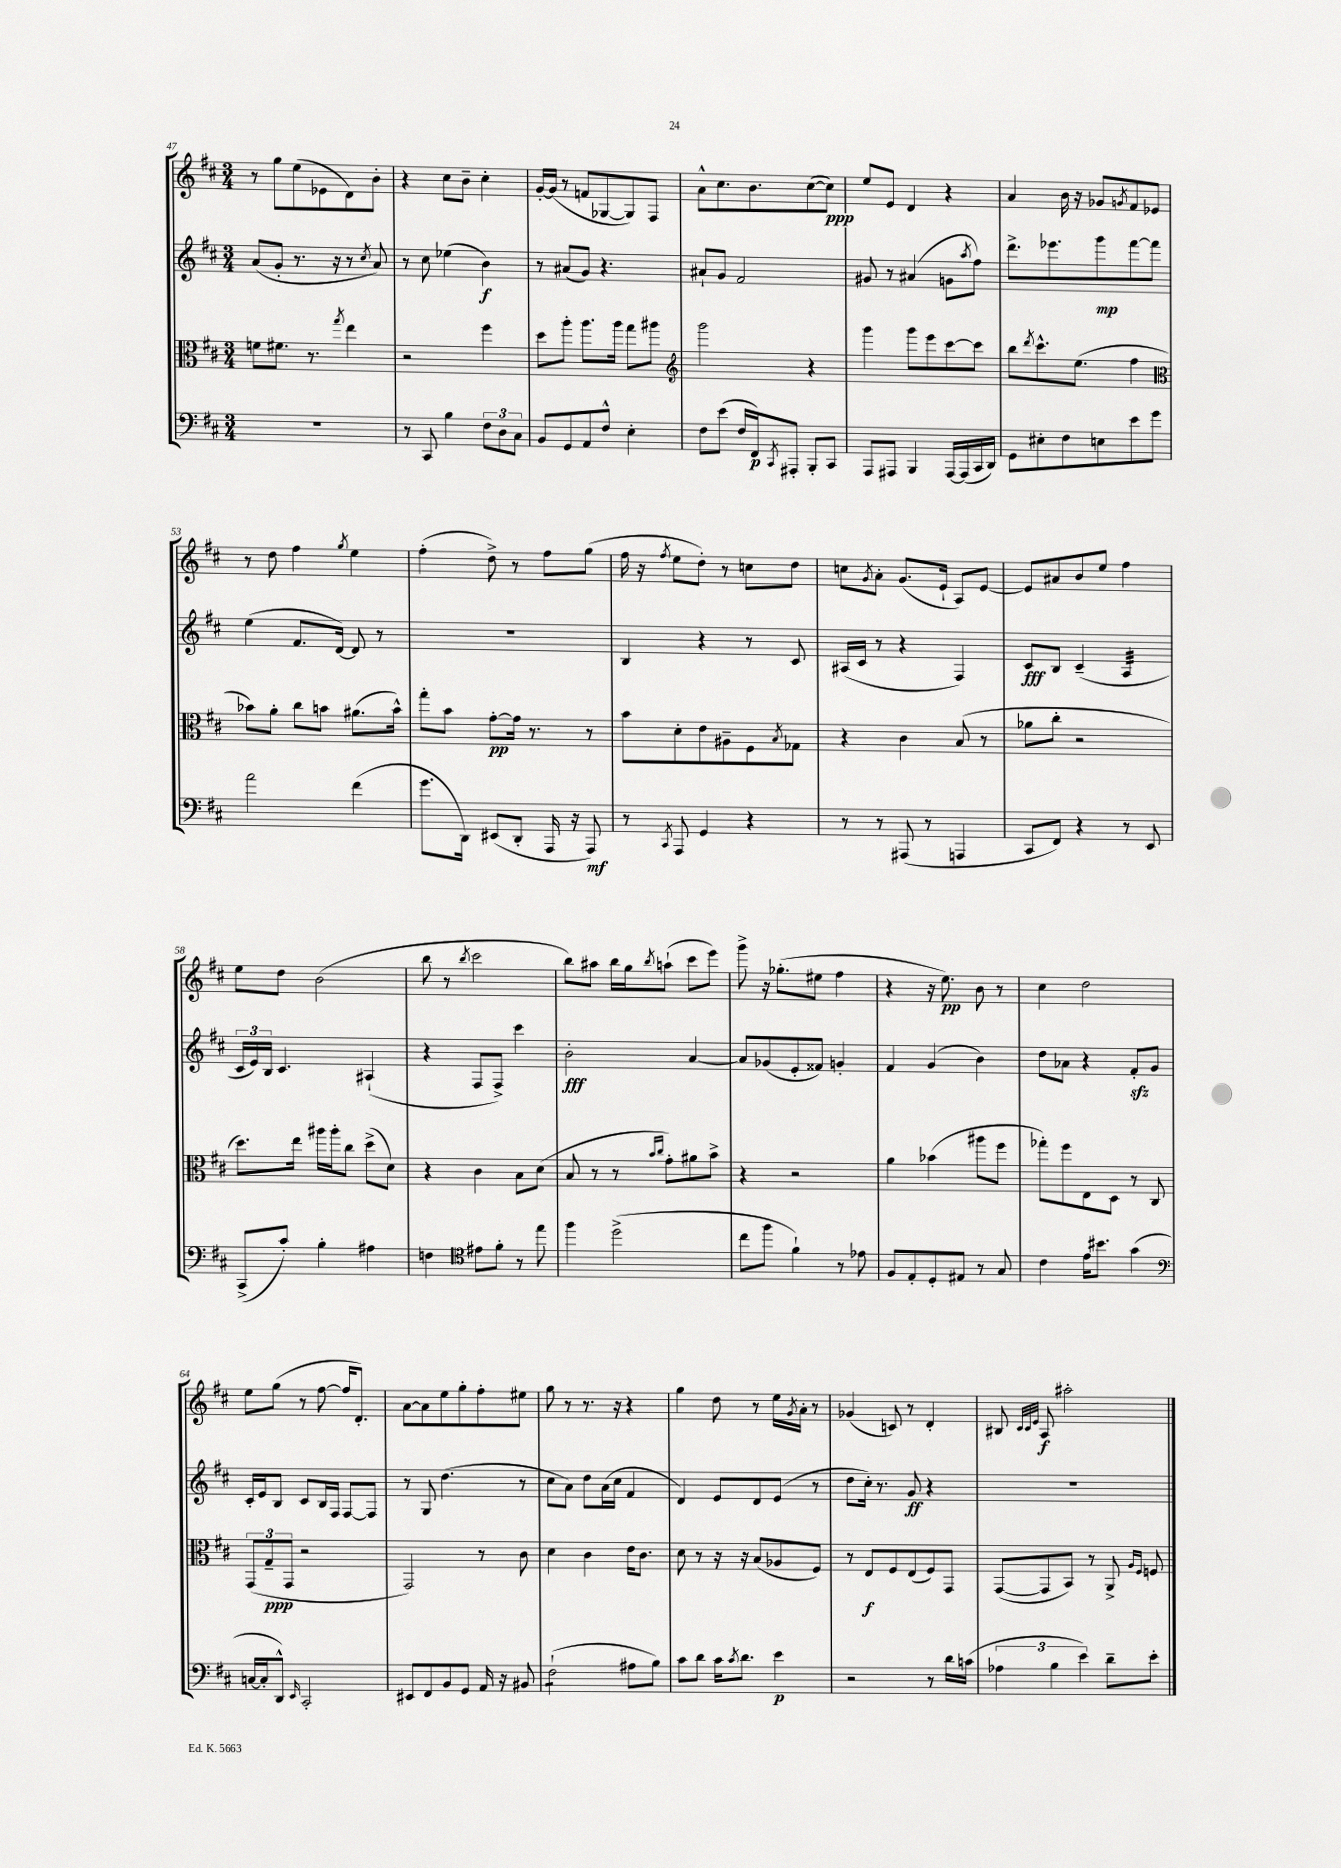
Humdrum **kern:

**kern	**kern	**kern	**kern
*staff4	*staff3	*staff2	*staff1
*clefF4	*clefC3	*clefG2	*clefG2
*k[f#c#]	*k[f#c#]	*k[f#c#]	*k[f#c#]
*M3/4	*M3/4	*M3/4	*M3/4
2.r	8f	(8a	8r
.	8.f#	8g'	8gg
.	.	8.r	(8ee
.	8.r	.	.
.	.	.	8e-
.	.	16r	.
.	8qgg	.	.
.	4ee	8r	8d)
.	.	8qcc#	.
.	.	8a)	8b'
=	=	=	=
8r	2r	8r	4r
8CC#	.	8cc#	.
4B	.	(4ee-	8cc#
.	.	.	8b~
12F#	4ff#	4b)	4cc#'
12D	.	.	.
12C#	.	.	.
=	=	=	=
8BB	8dd	8r	[16g'
.	.	.	(16g]
8GG	8aa'	(8a#	8r
8AA	8.aa	8g)	8f
8F#^^	.	4.r	[8G-
.	16aa	.	.
4E'	8gg	.	8G-])
.	8aa#	.	8F#
=	=	=	=
*	*clefG2	*	*
8F#	2ggg	8a#`	8a^^
(8e	.	8g	8.cc#
16F#	.	2f#	.
16FF#)	.	.	8.b
8qCC#	.	.	.
8AAA#'	.	.	.
8BBB'	4r	.	([8cc#
8CC#	.	.	8cc#])
=	=	=	=
8AAA	4ggg	8g#	8ee
8AAA#	.	8r	8e
4BBB	8ggg	(4a#	4d
.	8eee	.	.
[16AAA#	[8ccc#	8g	4r
(16AAA#]	.	.	.
.	.	8qaa	.
16CC#	8ccc#]	8ff#)	.
16DD)	.	.	.
=	=	=	=
8GG	8bb	8.ddd^	4a
.	8qddd	.	.
8E#'	8.ccc#^^	.	.
.	.	8.eee-	.
8F#	.	.	16b
.	(8.ee	.	16r
8E	.	8ggg	8g-
.	.	.	8qg
8e	4ff#	[8fff#	8f#
8g	.	8fff#]	8e-
=	=	=	=
*	*clefC3	*	*
2a	8b-)	(4ee	8r
.	8a'	.	8dd
.	8cc#	8.f#	4ff#
.	8b	.	.
.	.	[16d)	.
.	.	.	8qgg
(4f#	(8.a#	8d]	4ee
.	.	8r	.
.	16b^^)	.	.
=	=	=	=
8.g	8gg'	2.r	(4ff#'
.	8b	.	.
16DD)	.	.	.
(8EE#	[8g'	.	8dd^)
8DD'	16g]	.	8r
.	8.r	.	.
16AAA	.	.	8ff#
16r	.	.	.
8AAA)	8r	.	(8gg
=	=	=	=
8r	8b	4B	16ff#
.	.	.	16r
8qCC#	.	.	8qff#
8AAA	8d'	.	8ee
4GG	8e	4r	8dd')
.	8A#~	.	8r
4r	8F#	8r	8cc
.	8qB	.	.
.	8G-	8c#	8dd
=	=	=	=
8r	4r	(16A#	8cc
.	.	16c#	.
.	.	.	8qg
8r	.	8r	8a'
(8AAA#	4c#	4r	(8.g
8r	.	.	.
.	.	.	16e`
4AAA	(8B	4F#)	8A)
.	8r	.	[8e
=	=	=	=
8CC#	8a-	8c#	8e]
8FF#)	8cc#'	8B	8a#
4r	2r	(4c#~	8b
.	.	.	8ee
8r	.	4A	4ff#
8EE	.	.	.
=	=	=	=
(8CC#^	8.dd)	24c#	8ee
.	.	24e)	.
.	.	24B	.
8c#')	.	4.c#	8dd
.	16ee	.	.
4B'	16aa#	.	(2b
.	16aa#'	.	.
.	8cc#	.	.
4A#	(8dd^	(4A#`	.
.	8d)	.	.
=	=	=	=
4F	4r	4r	8bb
.	.	.	8r
*clefC4	*	*	*
.	.	.	8qbb
8e#	4c#	8F#	2ccc#
8f#'	.	8F#^)	.
8r	8B	4ccc#	.
8ee	(8d	.	.
=	=	=	=
4ff#	8B	2b'	8bb)
.	8r	.	8aa#
(2dd^	8r	.	16bb
.	.	.	16gg
.	16qqb	.	.
.	16qqcc#	.	8qbb
.	8g')	.	(8aa`
.	8a#	[4a	8ccc#
.	8b^	.	8eee)
=	=	=	=
8cc#	4r	8a]	8ggg^
8ff#	.	(8g-	16r
.	.	.	(8.gg-'
4f#`)	2r	8e'	.
.	.	8f##)	8ee#
8r	.	4g'	4ff#
8e-	.	.	.
=	=	=	=
8F#	4a	4f#	4r
8E'	.	.	.
8D'	(4b-	(4g	16r
.	.	.	8.ee)
8E#	.	.	.
8r	8aa#	4b)	8b
8G	8ff#	.	8r
=	=	=	=
4c#	8gg-')	8dd	4cc#
.	8ff#	8a-	.
16e	8E	4r	2dd
8.b#	.	.	.
.	8D	.	.
(4g	8r	8f#'	.
.	8C#	8g	.
=	=	=	=
*clefF4	*	*	*
[16C	(12GG	16c#'	8ee
16C']	.	16e	.
.	12G~	.	.
8DD^^)	.	8B	(8gg
.	12GG	.	.
16qqEE	.	.	.
2CC#'	2r	8c#	8r
.	.	16B	[8ff#
.	.	16F#	.
.	.	[8F#	16ff#]
.	.	.	8.d')
.	.	8F#]	.
=	=	=	=
8EE#	2GG)	8r	[8a
8FF#	.	8G	8a]
8BB	.	(4.dd	8ee
8GG	.	.	8gg'
16AA	8r	.	8ff#'
16r	.	.	.
8BB#	8c#	8r	8ee#
=	=	=	=
(2F#`	4d	8cc#	8gg
.	.	8a)	8r
.	4c#	8dd	8.r
.	.	(16a	.
.	.	16cc#	16r
8A#	16e	4f#	4r
.	8.c#	.	.
8B)	.	.	.
=	=	=	=
8c#	8d	4d)	4gg
8d	8r	.	.
16c#	16r	8e	8dd
8qc#	.	.	.
8.d	16r	.	.
.	(8B	8d	8r
4e	8A-	(8e	16ee
.	.	.	8qg
.	.	.	16a'
.	8F#)	8r	8r
=	=	=	=
2r	8r	8dd	(4g-
.	8E	16cc#')	.
.	.	8.r	.
.	8F#	.	8c)
.	(8E	8g	8r
8r	8F#)	4r	4d'
16d	8GG	.	.
(16c	.	.	.
=	=	=	=
6A-	([8GG	2.r	8B#
.	.	.	32qqc#
.	.	.	32qqc#
.	.	.	32qqe
.	8GG]	.	8A
6B	.	.	.
.	8BB)	.	2aa#'
6e)	.	.	.
.	8r	.	.
8d~	8AA^	.	.
.	16qqA	.	.
.	16qqF#	.	.
8e'	8F	.	.
==	==	==	==
*-	*-	*-	*-
